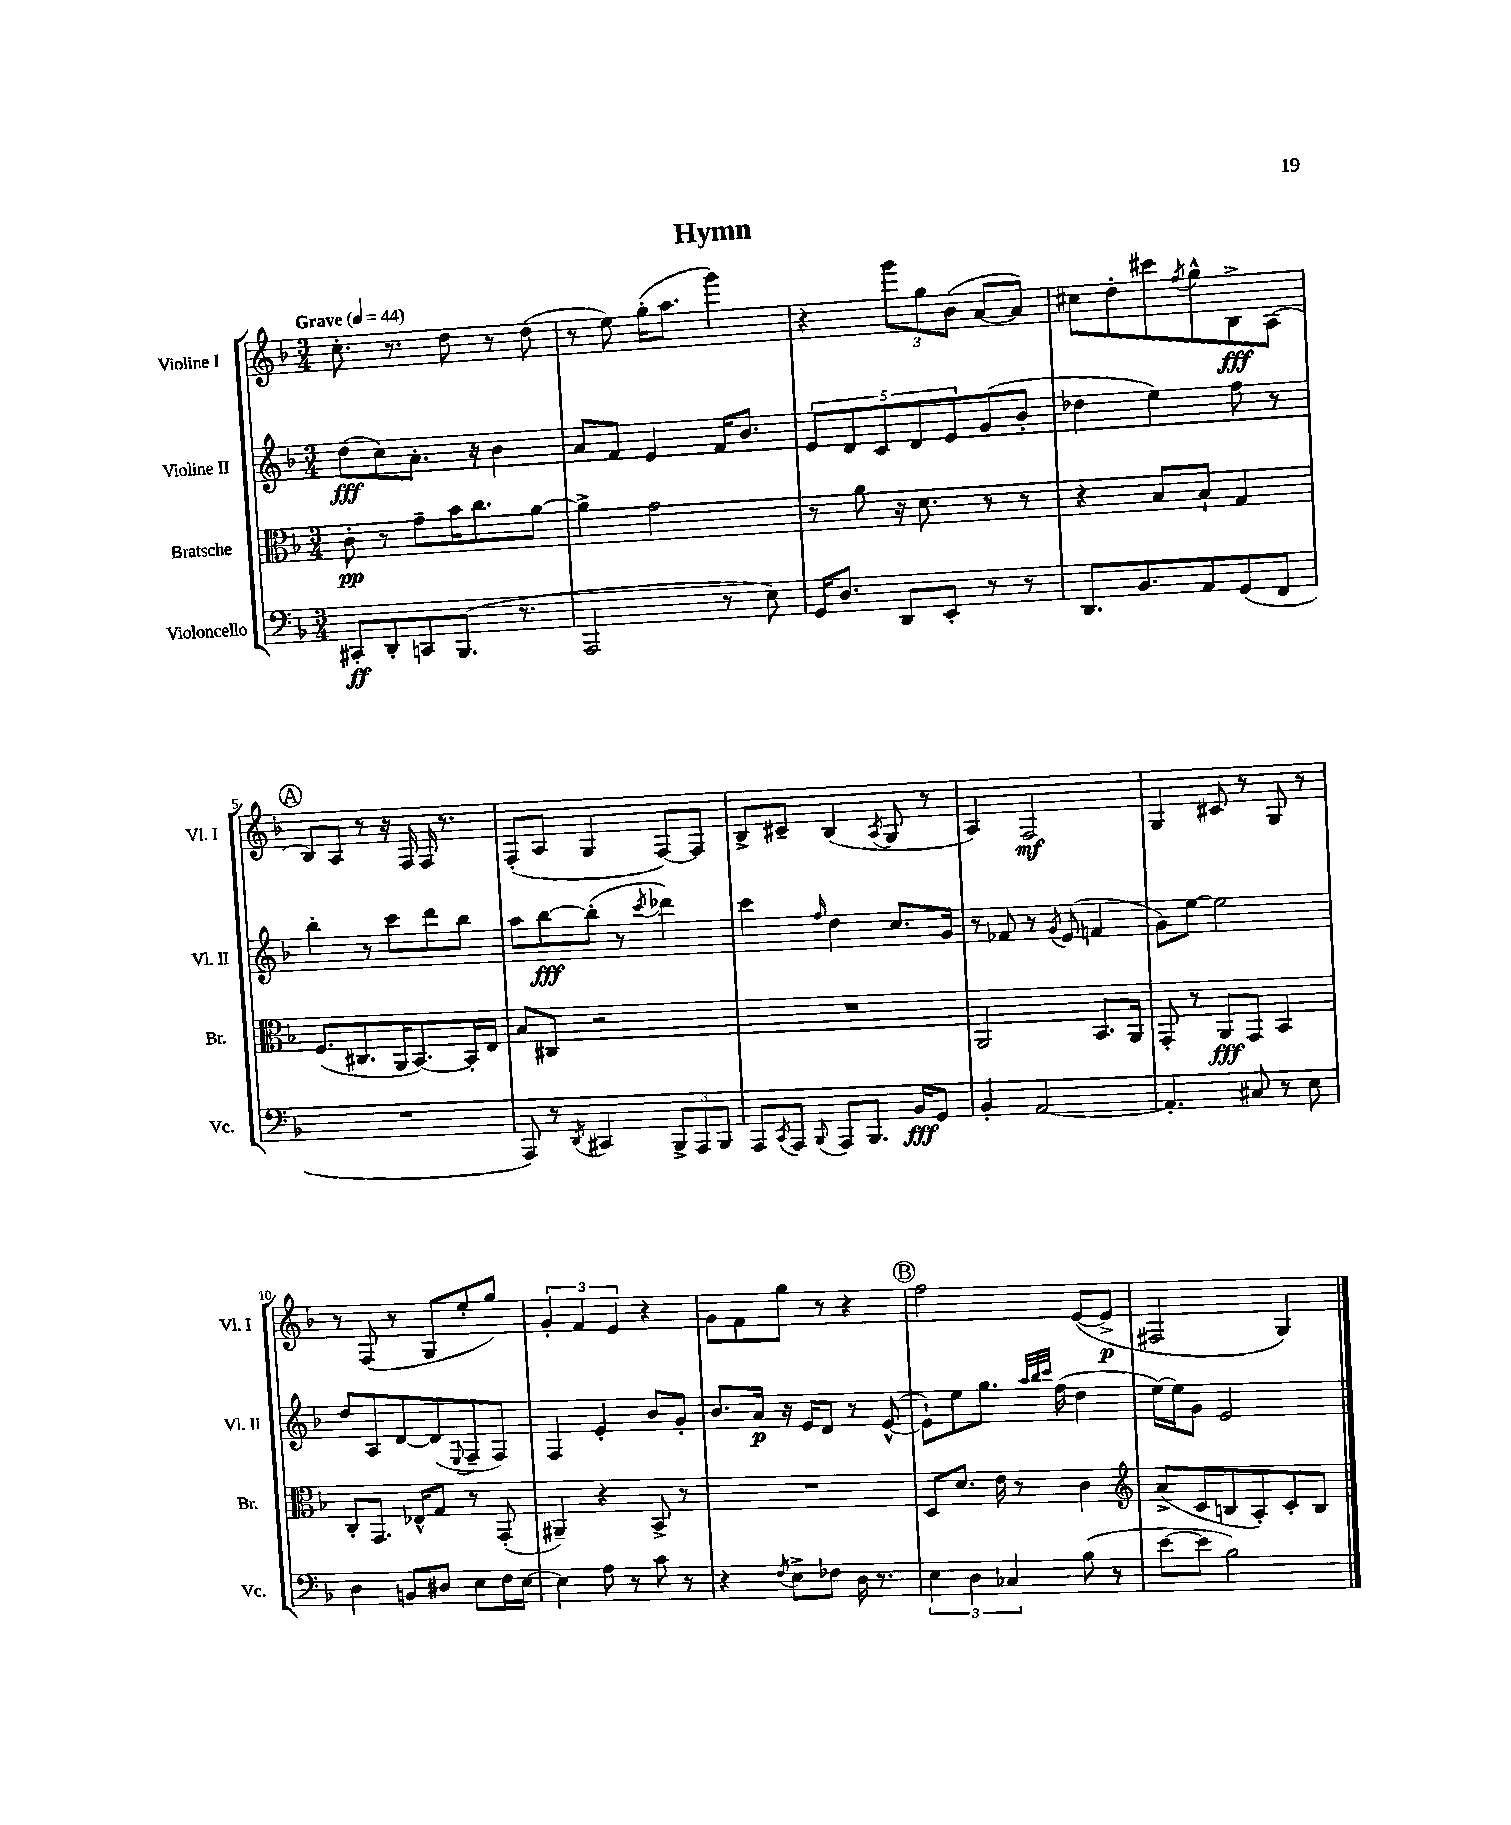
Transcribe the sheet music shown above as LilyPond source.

\header { title = "Hymn" }
<<
\new StaffGroup <<
\new Staff = "s0" \with { instrumentName = "Violine I" shortInstrumentName = "Vl. I" } {
    \clef treble \key f \major \numericTimeSignature \time 3/4 \tempo "Grave" 4 = 44
    c''8.-. r8. d''8 r8 d''8( |
    r8 e''8) g''16-.( a''8. g'''4) |
    r4 \tuplet 3/2 { g'''8 g''8 bes'8( } a'8~ a'8) |
    cis''8 d''8-. cis'''8 \acciaccatura { f''8 } g''8-^ bes8->\fff a8( |
    \mark \markup { \circle "A" } bes8) a8 r8 r16 f16 f16 r8. |
    f8-.( a8 g4 f8~) f8 |
    bes8-> cis'8-- bes4( \acciaccatura { a8 } g8 r8 |
    a4) f2\mf |
    g4 cis'8 r8 g8 r8 |
    r8 f8( r8 g8 e''8-. g''8) |
    \tuplet 3/2 { g'4-. f'4 e'4 } r4 |
    g'8 f'8 g''8 r8 r4 |
    \mark \markup { \circle "B" } f''2 e'8~( e'8->\p |
    fis2 g4) \bar "|." |
}
\new Staff = "s1" \with { instrumentName = "Violine II" shortInstrumentName = "Vl. II" } {
    \clef treble \key f \major \numericTimeSignature \time 3/4
    d''8\fff( c''8) a'8.-. r16 bes'4 |
    a'8 f'8 e'4 f'16 bes'8. |
    \tuplet 5/4 { e'8 d'8 c'8 d'8 e'8 } g'8( bes'8-. |
    des''4 e''4) f''8 r8 |
    \mark \markup { \circle "A" } bes''4-. r8 c'''8 d'''8 bes''8 |
    a''8 bes''8~\fff bes''8-.( r8 \acciaccatura { c'''8 } des'''4) |
    c'''4 \grace { f''16 } d''4 c''8. g'16 |
    r8 fes'8 r8 \acciaccatura { g'8 } e'8( f'4 |
    g'8) e''8~ e''2 |
    d''8 a8 d'8~ d'8( \appoggiatura { e8 } f8-- f8) |
    f4 e'4-. bes'8 g'8-. |
    bes'8. a'16\p r16 e'16 d'8 r8 e'8~-^( |
    \mark \markup { \circle "B" } e'8-!) e''8 g''8. \grace { a''32 bes''32 c'''32 } f''16( d''4 |
    e''16~) e''16 g'8 e'2 \bar "|." |
}
\new Staff = "s2" \with { instrumentName = "Bratsche" shortInstrumentName = "Br." } {
    \clef alto \key f \major \numericTimeSignature \time 3/4
    c'8-.\pp r8 g'8-- bes'16 c''8. a'8~ |
    a'4-> g'2 |
    r8 a'8 r16 d'8. r8 r8 |
    r4 bes8 bes8-! g4 |
    \mark \markup { \circle "A" } f8.( cis8. a,16 bes,8.~) bes,16-. e16 |
    bes8 cis8 r2 |
    R2. |
    a,2 bes,8. a,16 |
    g,8-. r8 a,8\fff g,8 bes,4 |
    c8-. g,8. ees16-^ g8 r8 g,8-.( |
    ais,4--) r4 bes,8-> r8 |
    R2. |
    \mark \markup { \circle "B" } d8 d'8. e'16 r8 c'4 |
    \clef treble a'8->( c'8 b8 a8-.) c'8-. b8 \bar "|." |
}
\new Staff = "s3" \with { instrumentName = "Violoncello" shortInstrumentName = "Vc." } {
    \clef bass \key f \major \numericTimeSignature \time 3/4
    cis,8-.\ff d,8-. c,8 bes,,8.( r8. |
    a,,2 r8 e8) |
    g,16 d8. d,8 e,8-. r8 r8 |
    d,8. bes,8. a,8 g,8( f,8 |
    \mark \markup { \circle "A" } R2. |
    a,,8) r8 \acciaccatura { d,8 } cis,4 \tuplet 3/2 { bes,,8-> a,,8 bes,,8 } |
    a,,8 \acciaccatura { c,8 } a,,8 \appoggiatura { bes,,8 } a,,8 bes,,8. bes,16\fff g,8 |
    bes,4-. a,2~ |
    a,4.-. cis8 r8 e8 |
    d4 b,8 dis8 e8 f16 e16~ |
    e4 a8 r8 c'8 r8 |
    r4 \acciaccatura { f8 } e8-> fes8 d16 r8. |
    \mark \markup { \circle "B" } \tuplet 3/2 { e4 d4 ces4 } bes8( r8 |
    e'8~ e'8 bes2) \bar "|." |
}
>>
>>
